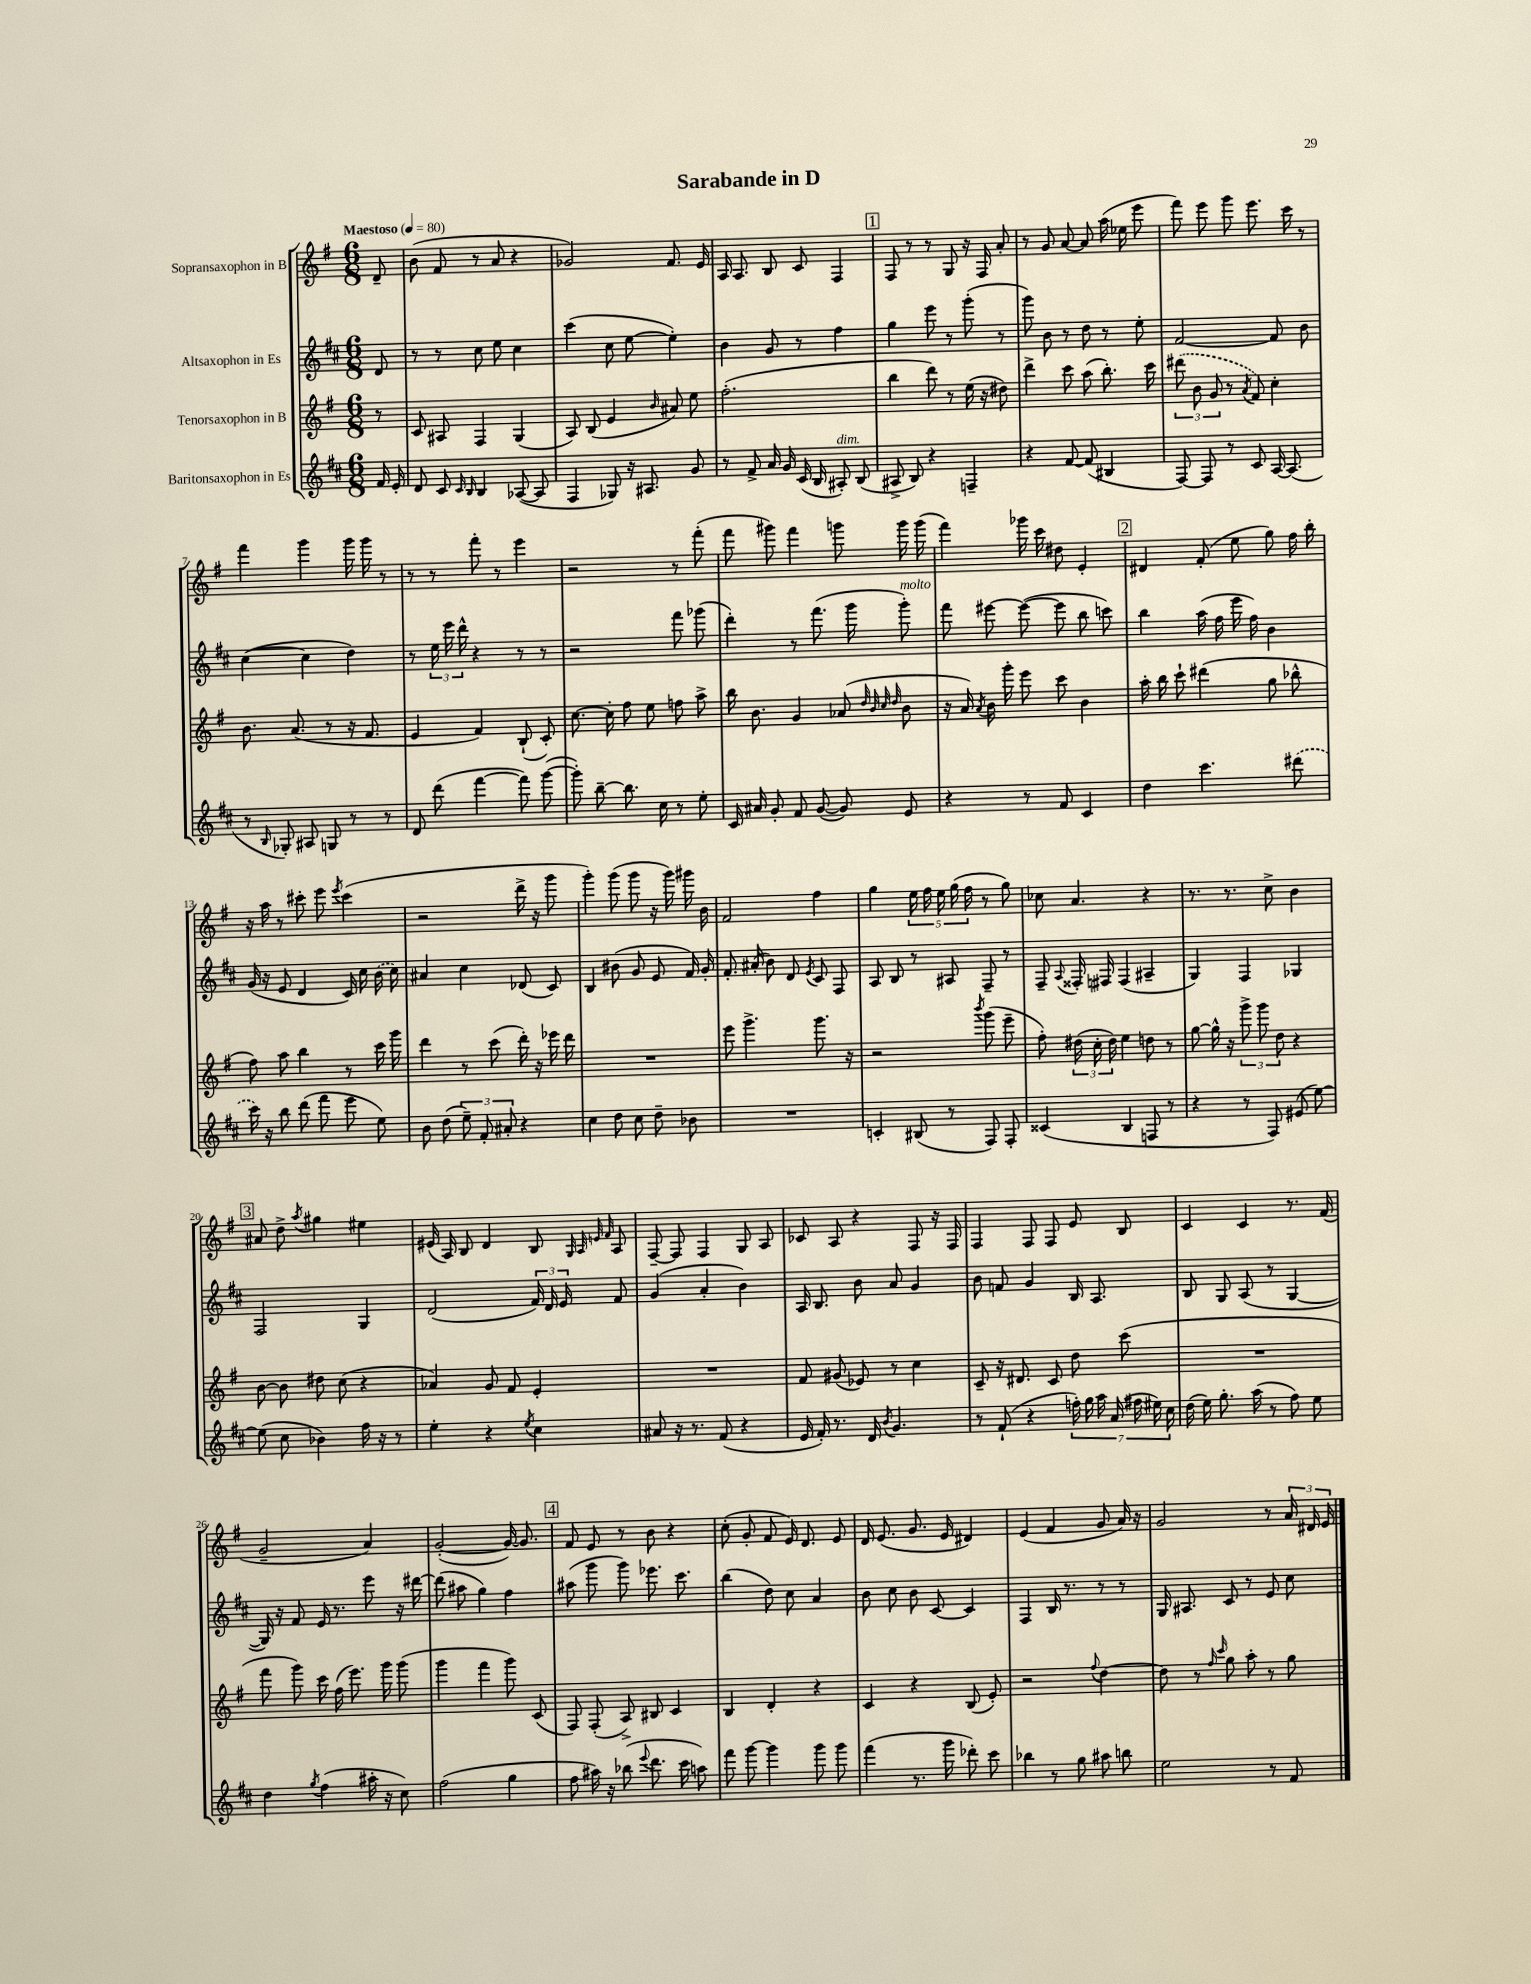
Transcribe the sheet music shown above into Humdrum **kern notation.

**kern	**kern	**kern	**kern
*staff4	*staff3	*staff2	*staff1
*clefG2	*clefG2	*clefG2	*clefG2
*k[f#c#]	*k[f#]	*k[f#c#]	*k[f#]
*M6/8	*M6/8	*M6/8	*M6/8
*MM80	*MM80	*MM80	*MM80
16f#	8r	8d	8d~
16e'	.	.	.
=	=	=	=
8d	8c	8r	(8b
8c#	8A#	8r	8f#
16qqc#	.	.	.
16qqB	.	.	.
4B	4F#	8cc#	8r
.	.	8ee	8a
([8A-	(4G	4cc#	4r
8A-]	.	.	.
=	=	=	=
4F#	8A)	(4ccc#	2g-)
.	(8B	.	.
8G-)	4e	8cc#	.
16r	.	[8ee	.
8.A#	.	.	.
.	16qqb	.	.
.	8a#)	4ee'])	8.f#
8g	8ee	.	.
.	.	.	16e
=	=	=	=
8r	(2.ff#'	4b	16A
.	.	.	8.A
8f#^	.	.	.
16a	.	8g	8B
16g	.	.	.
(16c#	.	8r	8c
16B	.	.	.
8A#')	.	4ff#	4F#
(8B	.	.	.
=	=	=	=
8A#^	4bb	4gg	8F#
8B)	.	.	8r
4r	8ddd)	8eee	8r
.	8r	8r	8G
4F~	(16ee	(8ggg'	16r
.	16r	.	16F#
.	8dd#)	8r	8a'
=	=	=	=
4r	4ddd^	8ggg)	8r
.	.	8b	8g
[8f#	8ccc	8r	[8a
(8f#]	(8aa	8dd	8a]
4B#	8.bb')	8r	(16aa
.	.	.	16ee-
.	.	8ee'	8eee
.	16ccc	.	.
=	=	=	=
[8F#)	(12ddd#	[2f#	8fff#)
.	12b	.	.
8F#]	.	.	8eee
.	12g	.	.
8r	8r	.	8ggg
.	8qa	.	.
8c#	8f#)	.	8.eee
[16A	4cc'	8f#]	.
(8.A]	.	.	16ccc
.	.	8b	8r
=	=	=	=
8r	8.b	([4cc#	4fff#
16qqB	.	.	.
8G-')	.	.	.
.	(8.a	.	.
8A#	.	4cc#]	4ggg
8G	8r	.	.
8r	16r	4dd)	16ggg
.	8.f#	.	16ggg
8r	.	.	8r
=	=	=	=
8d	4e	8r	8r
(8ddd	.	24ee	8r
.	.	24eee	.
.	.	24ddd^^	.
[4fff#	4f#)	4r	8fff#'
.	.	.	8r
8fff#])	(8B`	8r	4eee
([8ggg	8c')	8r	.
=	=	=	=
8ggg'])	[8.cc	2r	2r
[8bb~	.	.	.
.	16cc']	.	.
8.bb]	8ff#	.	.
.	8ee	.	.
16cc#	.	.	.
8r	8ff	8fff#	8r
8ee'	8aa^	(8ggg-	(8fff#'
=	=	=	=
16c#	16bb	4ddd')	8fff#
16a#	8.b	.	.
8g'	.	.	8ggg#)
8f#	4g	8r	4fff#
([8g	.	(8.fff#	.
8g])	(8a-	.	8ggg
.	.	16ggg	.
.	32qqdd	.	.
.	32qqb	.	.
.	32qqcc	.	.
.	32qqdd	.	.
8e	8b	8ggg')	16ggg
.	.	.	(16ggg
=	=	=	=
4r	16r	8fff#	4fff#)
.	16a)	.	.
.	8qa	.	.
.	16b	[8eee#	.
.	16ggg'	.	.
8r	8eee	(8eee#_	16ggg-
.	.	.	16ccc
8f#	8ccc	8eee#]	8dd#
4c#	4b	8bb	4e'
.	.	8ccc)	.
=	=	=	=
4dd	16aa'	4bb	4d#
.	16bb	.	.
.	8ccc`	.	.
4.ccc#	(4ddd#	(16aa	(8f#'
.	.	16ff#	.
.	.	16eee	8ee
.	.	16ff#)	.
.	8gg	4b	8gg)
(8ddd#	8bb-^^	.	16ff#
.	.	.	16bb'
=	=	=	=
16ccc#)	8ff#)	(16g	16r
16r	.	16r	16aa
8bb	8aa	8e	8r
(8ddd	4bb	4d	8ccc#'
8fff#	.	.	8eee
.	.	.	8qeee
8eee	8r	16c#)	(4ccc#
.	.	16cc#	.
8ee)	16ccc	(16b	.
.	16ggg	16cc#)	.
=	=	=	=
8b	4ddd	4a#	2r
(8dd	.	.	.
12ee~)	8r	4cc#	.
12f#'	.	.	.
.	(8ccc	.	.
12a#'	.	.	.
4r	16ddd')	(8d-	16ddd^
.	16r	.	16r
.	16eee-	8c#)	8ggg
.	16ddd	.	.
=	=	=	=
4cc#	2.r	4B	4ggg')
8dd	.	(8b#	(8ggg
8cc#	.	8g	8ggg
8dd~	.	8e	16r
.	.	.	16ggg)
8b-	.	16f#)	16ggg#
.	.	16g'	16b
=	=	=	=
2.r	8eee	8.f#'	2f#
.	4.ggg^	.	.
.	.	(16a#'	.
.	.	8b)	.
.	.	8d	.
.	.	8qe	.
.	8.ggg	8c#	4ff#
.	.	8F#	.
.	16r	.	.
=	=	=	=
4c'	2r	8A	4gg
.	.	8B	.
(8B#	.	8r	20ee
.	.	.	20ff#
.	.	.	20ee
8r	.	8A#	.
.	.	.	(20gg
.	.	.	20ff#
.	8qbbb	.	.
8F#)	(8ggg	8F#~	8r
8F#'	8eee~	8r	8gg)
=	=	=	=
(4c##	8ff#')	8F#~	8cc-
.	.	8qqA	.
.	(24dd#	16F##'	4.a
.	24cc'	.	.
.	.	16F#	.
.	24dd#)	.	.
4B	4ee	(4F#	.
8F	8dd	4A#~	4r
8r	8r	.	.
=	=	=	=
4r	[8gg	4G)	8.r
.	16gg^^]	.	.
.	16r	.	8.r
8r	12ggg^	4F#	.
.	12ggg	.	.
8F#)	.	.	8cc^
.	12dd	.	.
(8e#	4r	4G-	4b
[8ee)	.	.	.
=	=	=	=
(8ee]	[8b	2F#	8a#
8cc#	8b]	.	8dd^
.	.	.	8qaa
4b-)	8dd#	.	4gg#
.	(8cc	.	.
16ff#	4r	4G	4ee#
16r	.	.	.
8r	.	.	.
=	=	=	=
4ee'	4a-)	(2d	(16e#
.	.	.	16A)
.	.	.	8B
4r	8g	.	4d
.	8f#	.	.
8qee	.	.	.
4cc#	4e'	24f#)	8B
.	.	24d	.
.	.	24e	.
.	.	.	32qqG
.	.	.	32qqA
.	.	.	32qqe
.	.	.	32qqf#
.	.	8f#	8A
=	=	=	=
8a#	2.r	(4g	[8F#~
16r	.	.	8F#]
8.r	.	.	.
.	.	4a'	4F#
(8f#	.	.	.
4r	.	4b)	8G
.	.	.	8A
=	=	=	=
16e	8f#	16A	8c-
16f#')	.	8.B	.
8.r	(8g#	.	8A
.	8e-)	8b	4r
16d	.	.	.
8qb	.	.	.
4.g	8r	8a	.
.	4cc	4g	8F#
.	.	.	16r
.	.	.	16F#
=	=	=	=
8r	8c~	8b	4F#
(8f#`	16r	8f	.
.	8.d#	.	.
4r	.	4g	8F#
.	8c	.	8F#
28ff')	8dd	16B	8e
28gg	.	.	.
.	.	8.A	.
28aa	.	.	.
(28a	.	.	.
.	(8ccc	.	8B
28ff#	.	.	.
28ee#)	.	.	.
28cc#	.	.	.
=	=	=	=
(16dd	2.r	8B	4c
16ee)	.	.	.
8.gg'	.	8G	.
.	.	(8A	4c
(16aa	.	.	.
8r	.	8r	.
8ff#)	.	[4G	8.r
8ee	.	.	.
.	.	.	(16f#
=	=	=	=
4dd	8fff#	16G])	2g~
.	.	16r	.
.	8ggg)	8f#	.
8qgg	.	.	.
(4ff#	16ccc	16e	.
.	(16ff#	8.r	.
.	8.eee)	.	.
16aa#'	.	8eee	4a)
16r	16ggg	.	.
8cc#)	(8ggg	16r	.
.	.	[16ddd#	.
=	=	=	=
(2ff#	4ggg	(8ddd#]	([2g'
.	.	8aa#	.
.	4fff#	4gg)	.
4gg	8ggg)	4ff#	16g_)
.	.	.	8.g]
.	(8c	.	.
=	=	=	=
8ff#	8F#)	(8aa#	8f#
16aa#)	(8F#'	8ggg	8e
16r	.	.	.
(8bb-	8A^)	8ggg)	8r
8qqeee	.	.	.
8.ddd	8B#	8.eee-	8b
.	4c	.	4r
16ccc#	.	8.ccc#	.
8aa)	.	.	.
=	=	=	=
8fff#	4B	(4bb	(8cc'
[8ggg	.	.	8g'
4ggg]	4d'	8dd)	8f#
.	.	8cc#	16e)
.	.	.	8.d
8ggg	4r	4a	.
8ggg	.	.	8e
=	=	=	=
(4fff#	4c	8b	16d
.	.	.	(8.e
.	.	8cc#	.
8.r	4r	8b	8.g
.	.	[8c#	.
16ggg	.	.	16e
8ddd-')	(8B	4c#]	4d#)
8ccc#	8e')	.	.
=	=	=	=
4bb-	2r	4F#	(4e
8r	.	16B	4f#
.	.	8.r	.
8gg	.	.	.
.	8qqff#	.	.
8aa#	[4dd	8r	8g
8bb	.	8r	16a)
.	.	.	16r
=	=	=	=
2ee	8dd]	16G	2g
.	.	8.A#	.
.	8r	.	.
.	16qqff#	.	.
.	16qqccc	.	.
.	8gg	8c#	.
.	8aa'	8r	.
8r	8r	8e	8r
8f#	8gg	8cc#	24a
.	.	.	24d#
.	.	.	24e
==	==	==	==
*-	*-	*-	*-
